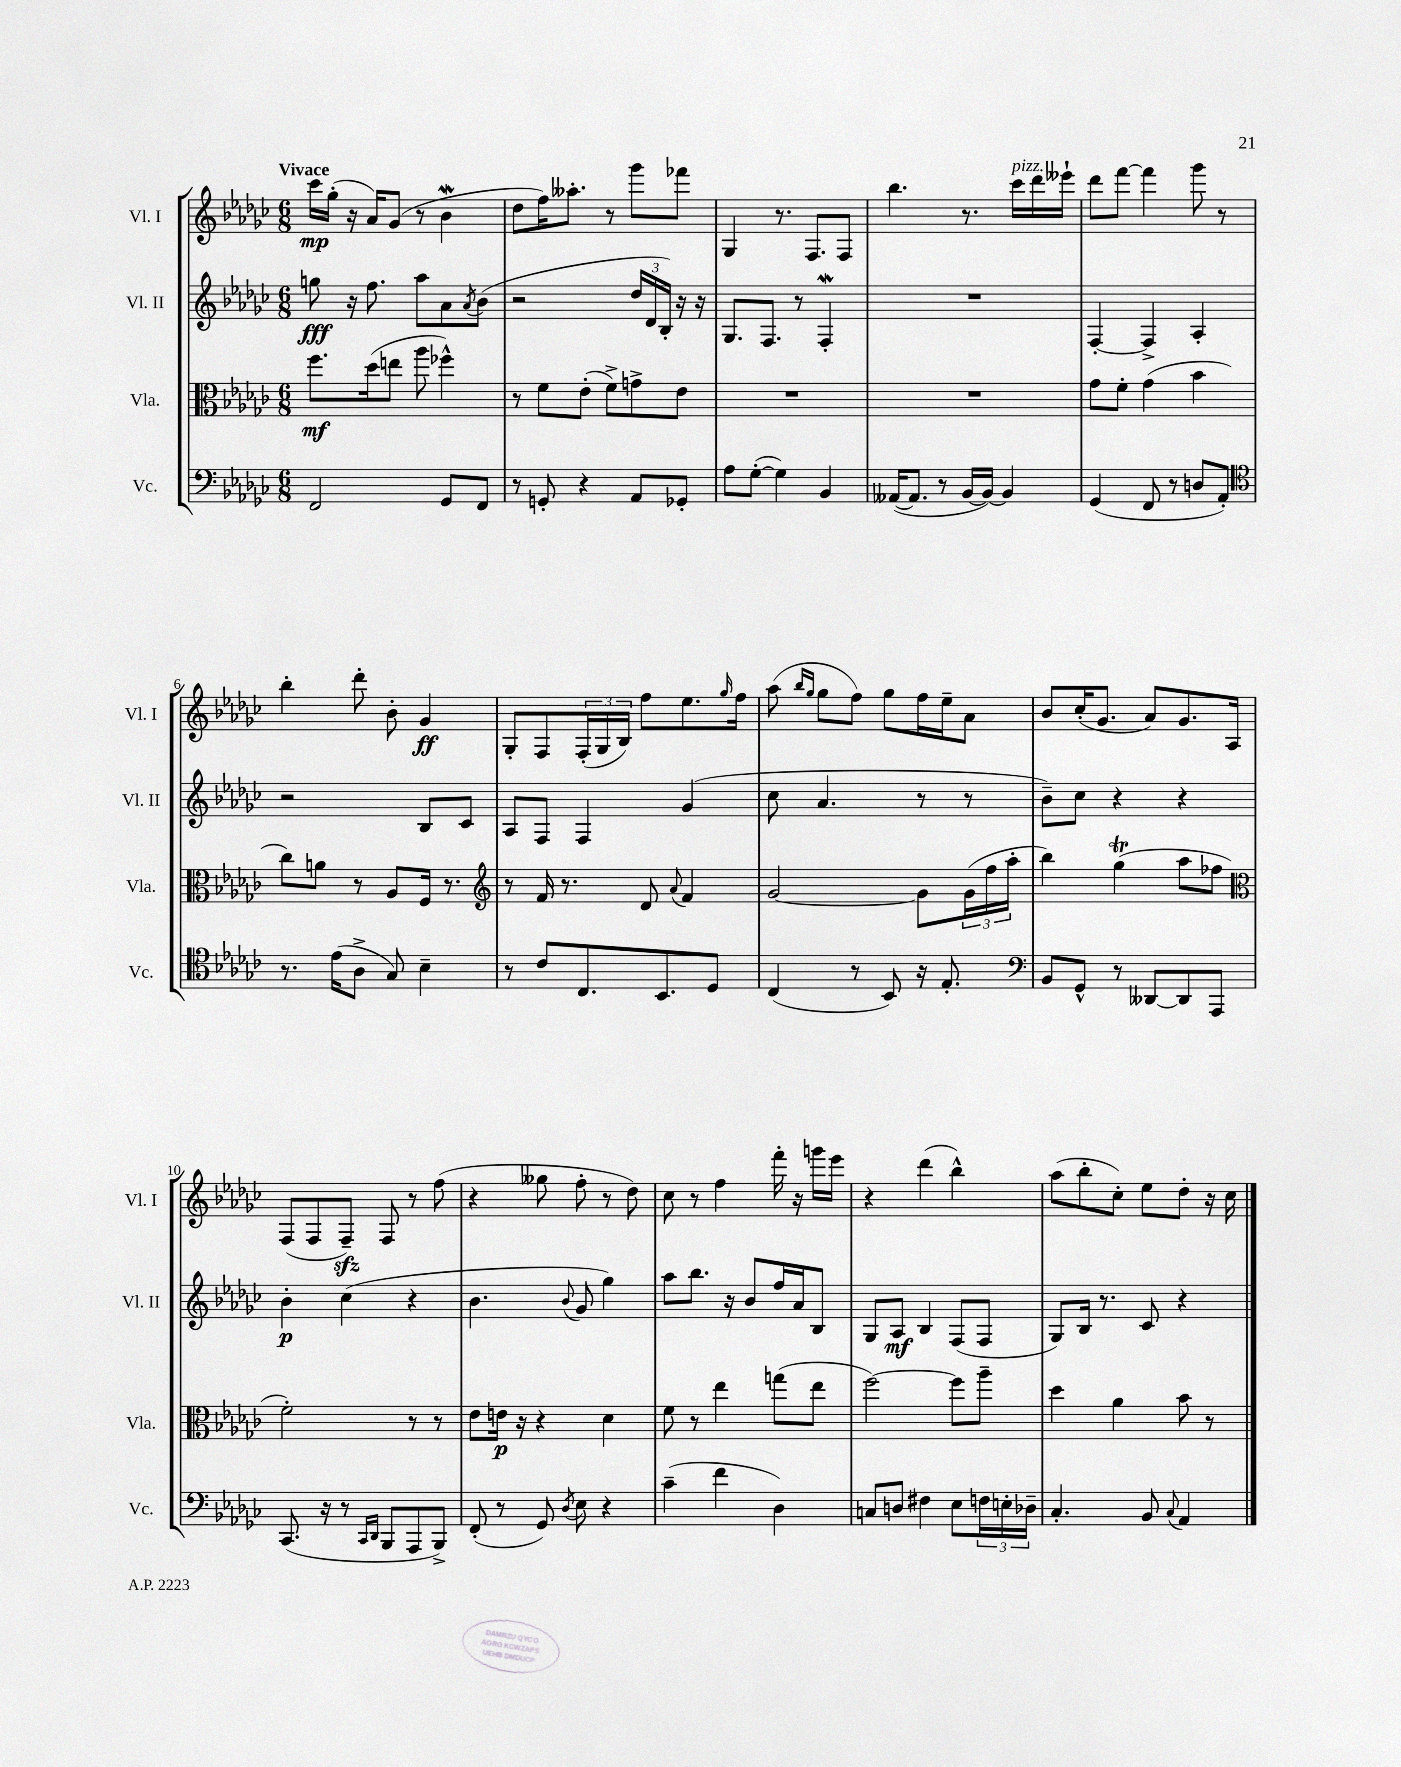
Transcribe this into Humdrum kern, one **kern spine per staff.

**kern	**kern	**dynam	**kern	**dynam	**kern	**dynam
*part4	*part3	*part3	*part2	*part2	*part1	*part1
*staff4	*staff3	*staff3	*staff2	*staff2	*staff1	*staff1
*I"Vc.	*I"Vla.	*	*I"Vl. II	*	*I"Vl. I	*
*I'Vc.	*I'Vla.	*	*I'Vl. II	*	*I'Vl. I	*
*clefF4	*clefC3	*	*clefG2	*	*clefG2	*
*k[b-e-a-d-g-c-]	*k[b-e-a-d-g-c-]	*	*k[b-e-a-d-g-c-]	*	*k[b-e-a-d-g-c-]	*
*M6/8	*M6/8	*	*M6/8	*	*M6/8	*
=1	=1	=1	=1	=1	=1	=1
!	!	!	!	!	!LO:TX:a:B:t=Vivace	!
2FF/	8.ff\L	mf	8ggn\	fff	16ccc-\LL	mp
.	.	.	.	.	(16gg-'\JJ	.
.	.	.	16r	.	16r	.
.	(16dd-\k	.	8.ff\	.	16a-/KL)	.
.	8een\J	.	.	.	(8g-/J	.
.	8aa-\	.	8aa-\L	.	8r	.
8GG-/L	4ff-X^^\)	.	8a-\	.	4b-W\	.
.	.	.	8qa-/	.	.	.
8FF/J	.	.	(8b-\J	.	.	.
=2	=2	=2	=2	=2	=2	=2
8r	8r	.	2r	.	8dd-\L	.
8GGn'/	8f\L	.	.	.	16ff\K)	.
.	.	.	.	.	8.aa--X'\J	.
4r	(8e-'\J	.	.	.	.	.
.	8f^\L)	.	.	.	8r	.
8AA-/L	8gn^\	.	24dd-/LL	.	8ggg-\L	.
.	.	.	24d-/	.	.	.
.	.	.	24B-'/JJ)	.	.	.
8GG-X'/J	8e-\J	.	16r	.	8fff-X\J	.
.	.	.	16r	.	.	.
=3	=3	=3	=3	=3	=3	=3
8A-\L	2.r	.	8.G-/L	.	4G-/	.
([8G-'\J	.	.	.	.	.	.
.	.	.	8.F/J	.	.	.
4G-\])	.	.	.	.	8.r	.
.	.	.	8r	.	.	.
.	.	.	.	.	8.F/L	.
4BB-/	.	.	4FW'/	.	.	.
.	.	.	.	.	8F/J	.
=4	=4	=4	=4	=4	=4	=4
([16AA--X/KL	2.r	.	2.r	.	4.bb-\	.
8.AA--/J]	.	.	.	.	.	.
8r	.	.	.	.	.	.
[16BB-/LL	.	.	.	.	8.r	.
16BB-/JJ_)	.	.	.	.	.	.
4BB-/]	.	.	.	.	.	.
!	!	!	!	!	!LO:TX:a:i:t=pizz.	!
.	.	.	.	.	16ccc-\LL	.
.	.	.	.	.	16ddd-\	.
.	.	.	.	.	16eee--X`\JJ	.
=5	=5	=5	=5	=5	=5	=5
(4GG-/	8g-\L	.	[4F'/	.	8ddd-\L	.
.	8f'\J	.	.	.	[8fff\J	.
8FF/	(4g-\	.	4F^/]	.	4fff\]	.
8r	.	.	.	.	.	.
8Dn/L	4b-\	.	4A-'/	.	8ggg-\	.
8AA-'/J)	.	.	.	.	8r	.
!!LO:LB:g=z
=6	=6	=6	=6	=6	=6	=6
*clefC4	*	*	*	*	*	*
8.r	8cc-\L)	.	2r	.	4bb-'\	.
.	8an\J	.	.	.	.	.
(16e-\KL	.	.	.	.	.	.
8A-^\J	8r	.	.	.	8ddd-'\	.
8G-/)	8A-/L	.	.	.	8b-'\	.
4B-~\	16F/Jk	.	8B-/L	.	4g-/	ff
.	8.r	.	.	.	.	.
.	.	.	8c-/J	.	.	.
=7	=7	=7	=7	=7	=7	=7
*	*clefG2	*	*	*	*	*
8r	8r	.	8A-/L	.	8G-'/L	.
8c-/L	16f/	.	8F/J	.	8F/	.
.	8.r	.	.	.	.	.
8.C-/	.	.	4F/	.	(24F'/L	.
.	.	.	.	.	24G-/	.
.	.	.	.	.	24B-/JJ)	.
.	8d-/	.	.	.	8ff\L	.
8.BB-/	.	.	.	.	.	.
.	8qqa-/	.	.	.	.	.
.	4f/	.	(4g-/	.	8.ee-\	.
8D-/J	.	.	.	.	.	.
.	.	.	.	.	16qqgg-/	.
.	.	.	.	.	16ff\Jk	.
=8	=8	=8	=8	=8	=8	=8
(4C-/	[2g-/	.	8cc-\	.	(8aa-\	.
.	.	.	.	.	16qqbb-/LL	.
.	.	.	.	.	16qqgg-/JJ	.
.	.	.	4.a-/	.	8gg-\L	.
8r	.	.	.	.	8ff\J)	.
8BB-/)	.	.	.	.	8gg-\L	.
16r	8g-\L]	.	8r	.	16ff\L	.
8.E-'/	.	.	.	.	16ee-~\J	.
.	(24g-\L	.	8r	.	8a-\J	.
.	24ff\	.	.	.	.	.
.	24aa-'\JJ	.	.	.	.	.
=9	=9	=9	=9	=9	=9	=9
*clefF4	*	*	*	*	*	*
8BB-/L	4bb-\)	.	8b-~\L)	.	8b-/L	.
8GG-^^/J	.	.	8cc-\J	.	(16cc-'/K	.
.	.	.	.	.	8.g-/J	.
8r	(4gg-T\	.	4r	.	.	.
[8DD--X/L	.	.	.	.	8a-/L)	.
8DD--/]	8aa-\L	.	4r	.	8.g-/	.
8AAA-/J	8ff-X\J	.	.	.	.	.
.	.	.	.	.	16A-/Jk	.
!!LO:LB:g=z
=10	=10	=10	=10	=10	=10	=10
*	*clefC3	*	*	*	*	*
(8.CC-/	2f'\)	.	4b-'\	p	(8F/L	.
.	.	.	.	.	8F/	.
16r	.	.	.	.	.	.
8r	.	.	(4cc-\	.	8Fzz~/J)	.
16qqCC-/LL	.	.	.	.	.	.
16qqDD-/JJ	.	.	.	.	.	.
8BBB-/L	.	.	.	.	8F/	.
8AAA-/	8r	.	4r	.	8r	.
8BBB-^/J)	8r	.	.	.	(8ff\	.
=11	=11	=11	=11	=11	=11	=11
(8FF'/	8e-\L	.	4.b-\	.	4r	.
8r	16en\Jk	p	.	.	.	.
.	16r	.	.	.	.	.
8GG-/)	4r	.	.	.	8gg--X\	.
8qD-/	.	.	8qqb-/	.	.	.
8E-\	.	.	8g-/	.	8ff'\	.
4r	4d-\	.	4gg-\)	.	8r	.
.	.	.	.	.	8dd-\)	.
=12	=12	=12	=12	=12	=12	=12
(4c-~\	8f\	.	8aa-\L	.	8cc-\	.
.	8r	.	8.bb-\J	.	8r	.
4f\	4ee-\	.	.	.	4ff\	.
.	.	.	16r	.	.	.
.	.	.	8b-/L	.	.	.
4D-\)	(8ggn\L	.	16ff/L	.	16fff'\	.
.	.	.	16a-/J	.	16r	.
.	8ee-\J	.	8B-/J	.	16gggn\LL	.
.	.	.	.	.	16eee-\JJ	.
=13	=13	=13	=13	=13	=13	=13
8Cn/L	[2ff\)	.	8G-/L	.	4r	.
8Dn/J	.	.	8A-/J	mf	.	.
4F#X\	.	.	4B-/	.	(4ddd-\	.
8E-\L	8ff\L]	.	(8F/L	.	4bb-^^\)	.
24Fn\L	8aa-~\J	.	8F/J	.	.	.
24En'\	.	.	.	.	.	.
24D-X~\JJ	.	.	.	.	.	.
=14	=14	=14	=14	=14	=14	=14
4.C-'/	4dd-\	.	8G-/L)	.	(8aa-\L	.
.	.	.	16B-/Jk	.	8bb-'\	.
.	.	.	8.r	.	.	.
.	4a-\	.	.	.	8cc-'\J)	.
8BB-/	.	.	8c-/	.	8ee-\L	.
8qqC-/	.	.	.	.	.	.
4AA-/	8b-\	.	4r	.	8dd-'\J	.
.	8r	.	.	.	16r	.
.	.	.	.	.	16cc-\	.
==	==	==	==	==	==	==
*-	*-	*-	*-	*-	*-	*-
